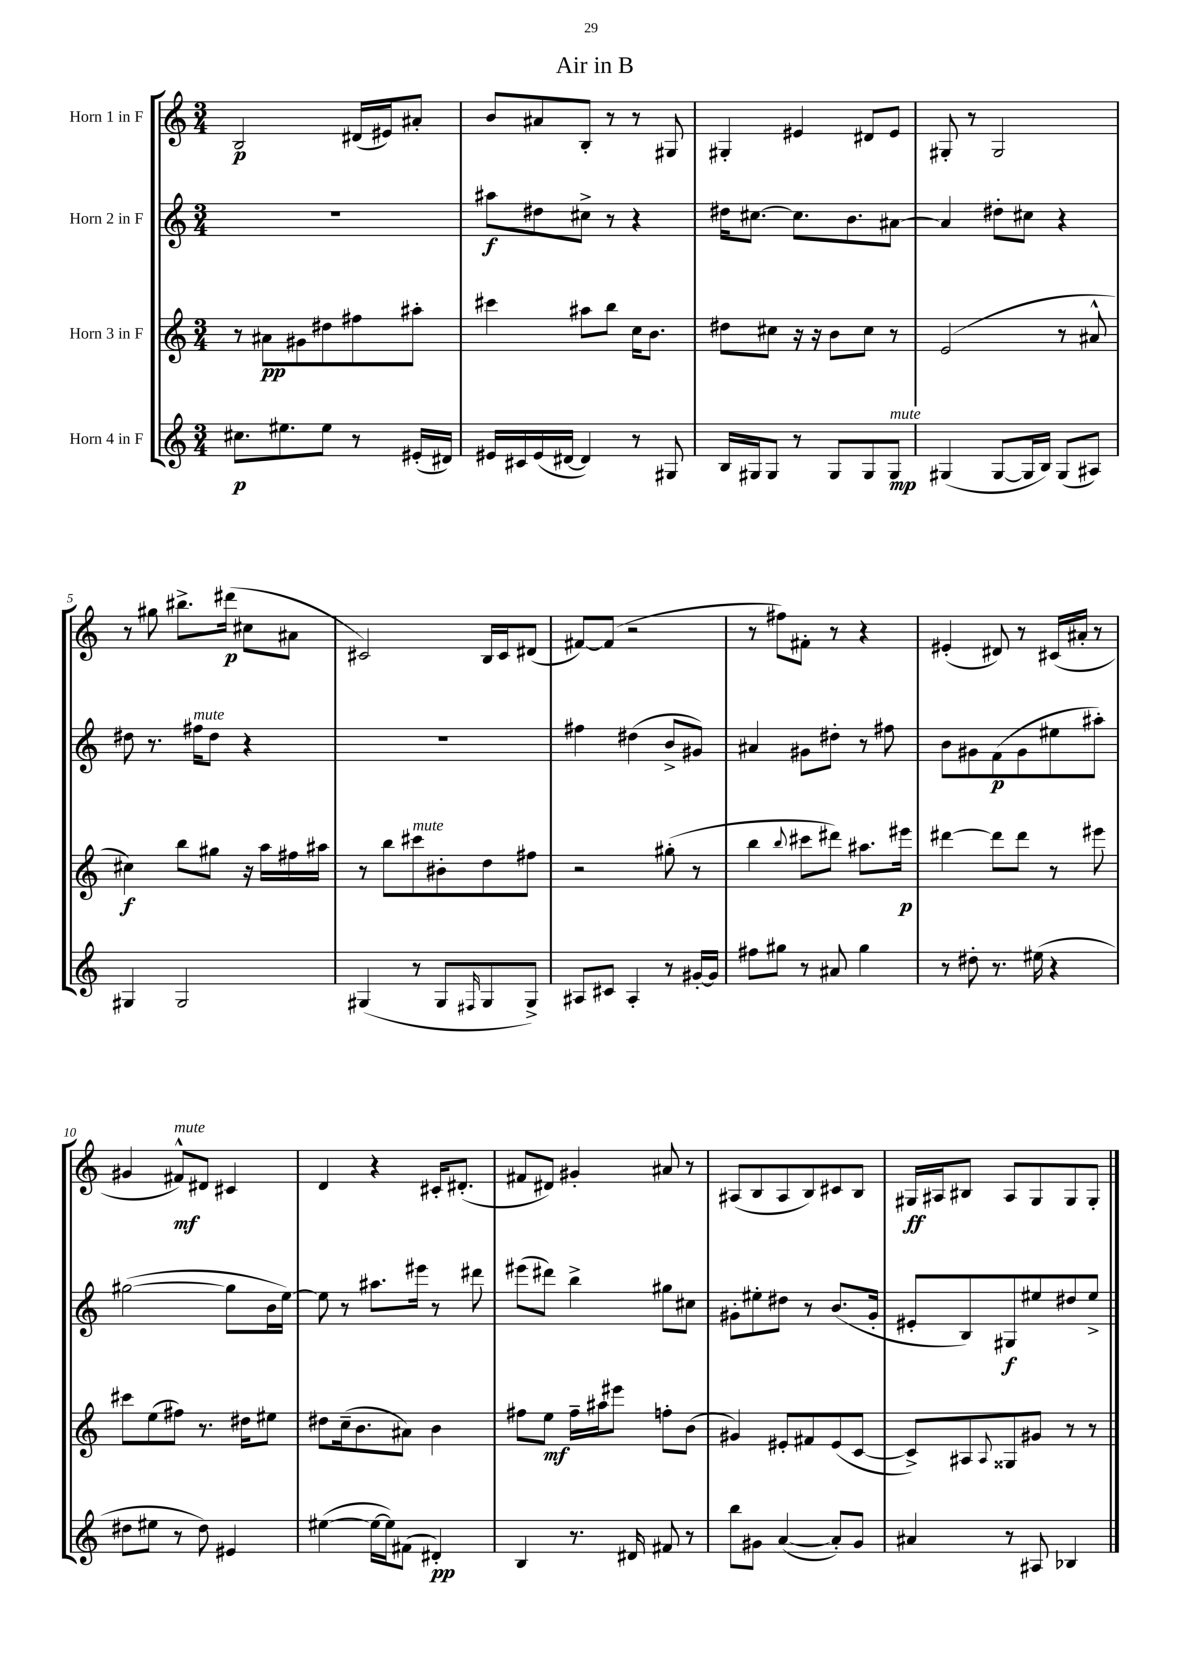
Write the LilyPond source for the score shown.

\header { title = "Air in B" }
<<
\new StaffGroup <<
\new Staff = "s0" \with { instrumentName = "Horn 1 in F" } {
    \clef treble \key c \major \numericTimeSignature \time 3/4
    b2\p dis'16( eis'16) ais'8-. |
    b'8 ais'8 b8-. r8 r8 gis8 |
    gis4-. eis'4 dis'8 eis'8 |
    gis8-. r8 gis2 |
    r8 gis''8 bis''8.-> dis'''16\p( cis''8 ais'8 |
    cis'2) b16 cis'16 dis'8( |
    fis'8~) fis'8( r2 |
    r8 fis''8) fis'8-. r8 r4 |
    eis'4-.( dis'8) r8 cis'16( ais'16-. r8 |
    gis'4 fis'8-^\mf^\markup { \italic "mute" }) dis'8 cis'4 |
    d'4 r4 cis'16-. dis'8.-.( |
    fis'8 dis'8) gis'4-. ais'8 r8 |
    ais8( b8 ais8 b8) cis'8 b8 |
    gis16\ff ais16 bis8 ais8 gis8 gis8 gis8-. \bar "|." |
}
\new Staff = "s1" \with { instrumentName = "Horn 2 in F" } {
    \clef treble \key c \major \numericTimeSignature \time 3/4
    R2. |
    ais''8\f dis''8 cis''8-> r8 r4 |
    dis''16 cis''8.~ cis''8. b'8. ais'8~ |
    ais'4 dis''8-. cis''8 r4 |
    dis''8 r8. fis''16^\markup { \italic "mute" } dis''8 r4 |
    R2. |
    fis''4 dis''4( b'8-> gis'8) |
    ais'4 gis'8 dis''8-. r8 fis''8 |
    b'8 gis'8 f'8\p( gis'8 eis''8 ais''8-.) |
    gis''2~( gis''8 b'16 e''16~) |
    e''8 r8 ais''8. eis'''16 r8 dis'''8 |
    eis'''8( dis'''8) b''4-> gis''8 cis''8 |
    gis'8-. eis''8-. dis''8 r8 b'8.( gis'16-. |
    eis'8-. b8) gis8\f eis''8 dis''8 eis''8-> \bar "|." |
}
\new Staff = "s2" \with { instrumentName = "Horn 3 in F" } {
    \clef treble \key c \major \numericTimeSignature \time 3/4
    r8 ais'8\pp gis'8 dis''8 fis''8 ais''8-. |
    cis'''4 ais''8 b''8 c''16 b'8. |
    dis''8 cis''8 r16 r16 b'8 cis''8 r8 |
    e'2( r8 ais'8-^ |
    cis''4\f) b''8 gis''8 r16 a''16 fis''16 ais''16 |
    r8 b''8 cis'''8^\markup { \italic "mute" } bis'8-. d''8 fis''8 |
    r2 gis''8-.( r8 |
    b''4 \appoggiatura { b''8 } cis'''8 dis'''8) ais''8. eis'''16\p |
    dis'''4~ dis'''8 dis'''8 r8 eis'''8 |
    cis'''8 e''8( fis''8) r8. dis''16 eis''8 |
    dis''8 c''16--( b'8. ais'8) b'4 |
    fis''8 e''8\mf fis''16-- ais''16 eis'''8 f''8-. b'8( |
    gis'4) eis'8-. fis'8 eis'8( c'8~ |
    c'8->) ais8 \appoggiatura { ais8 } gisis8 gis'8 r8 r8 \bar "|." |
}
\new Staff = "s3" \with { instrumentName = "Horn 4 in F" } {
    \clef treble \key c \major \numericTimeSignature \time 3/4
    cis''8.\p eis''8. eis''8 r8 eis'16-.( dis'16) |
    eis'16 cis'16 eis'16( dis'16~ dis'4) r8 gis8 |
    b16 gis16 gis8 r8 gis8 gis8 gis8\mp^\markup { \italic "mute" } |
    gis4( gis8~ gis16 b16) gis8( ais8) |
    gis4 gis2 |
    gis4( r8 gis8 \grace { fis16 } gis8 gis8->) |
    ais8 cis'8 ais4-. r8 gis'16~-. gis'16 |
    fis''8 gis''8 r8 ais'8 gis''4 |
    r8 dis''8-. r8. eis''16( r4 |
    dis''8 eis''8 r8 dis''8) eis'4 |
    eis''4~( eis''16~ eis''16) fis'8( dis'4-.\pp) |
    b4 r8. dis'16 fis'8 r8 |
    b''8 gis'8 a'4~( a'8-.) gis'8 |
    ais'4 r8 ais8 bes4 \bar "|." |
}
>>
>>
